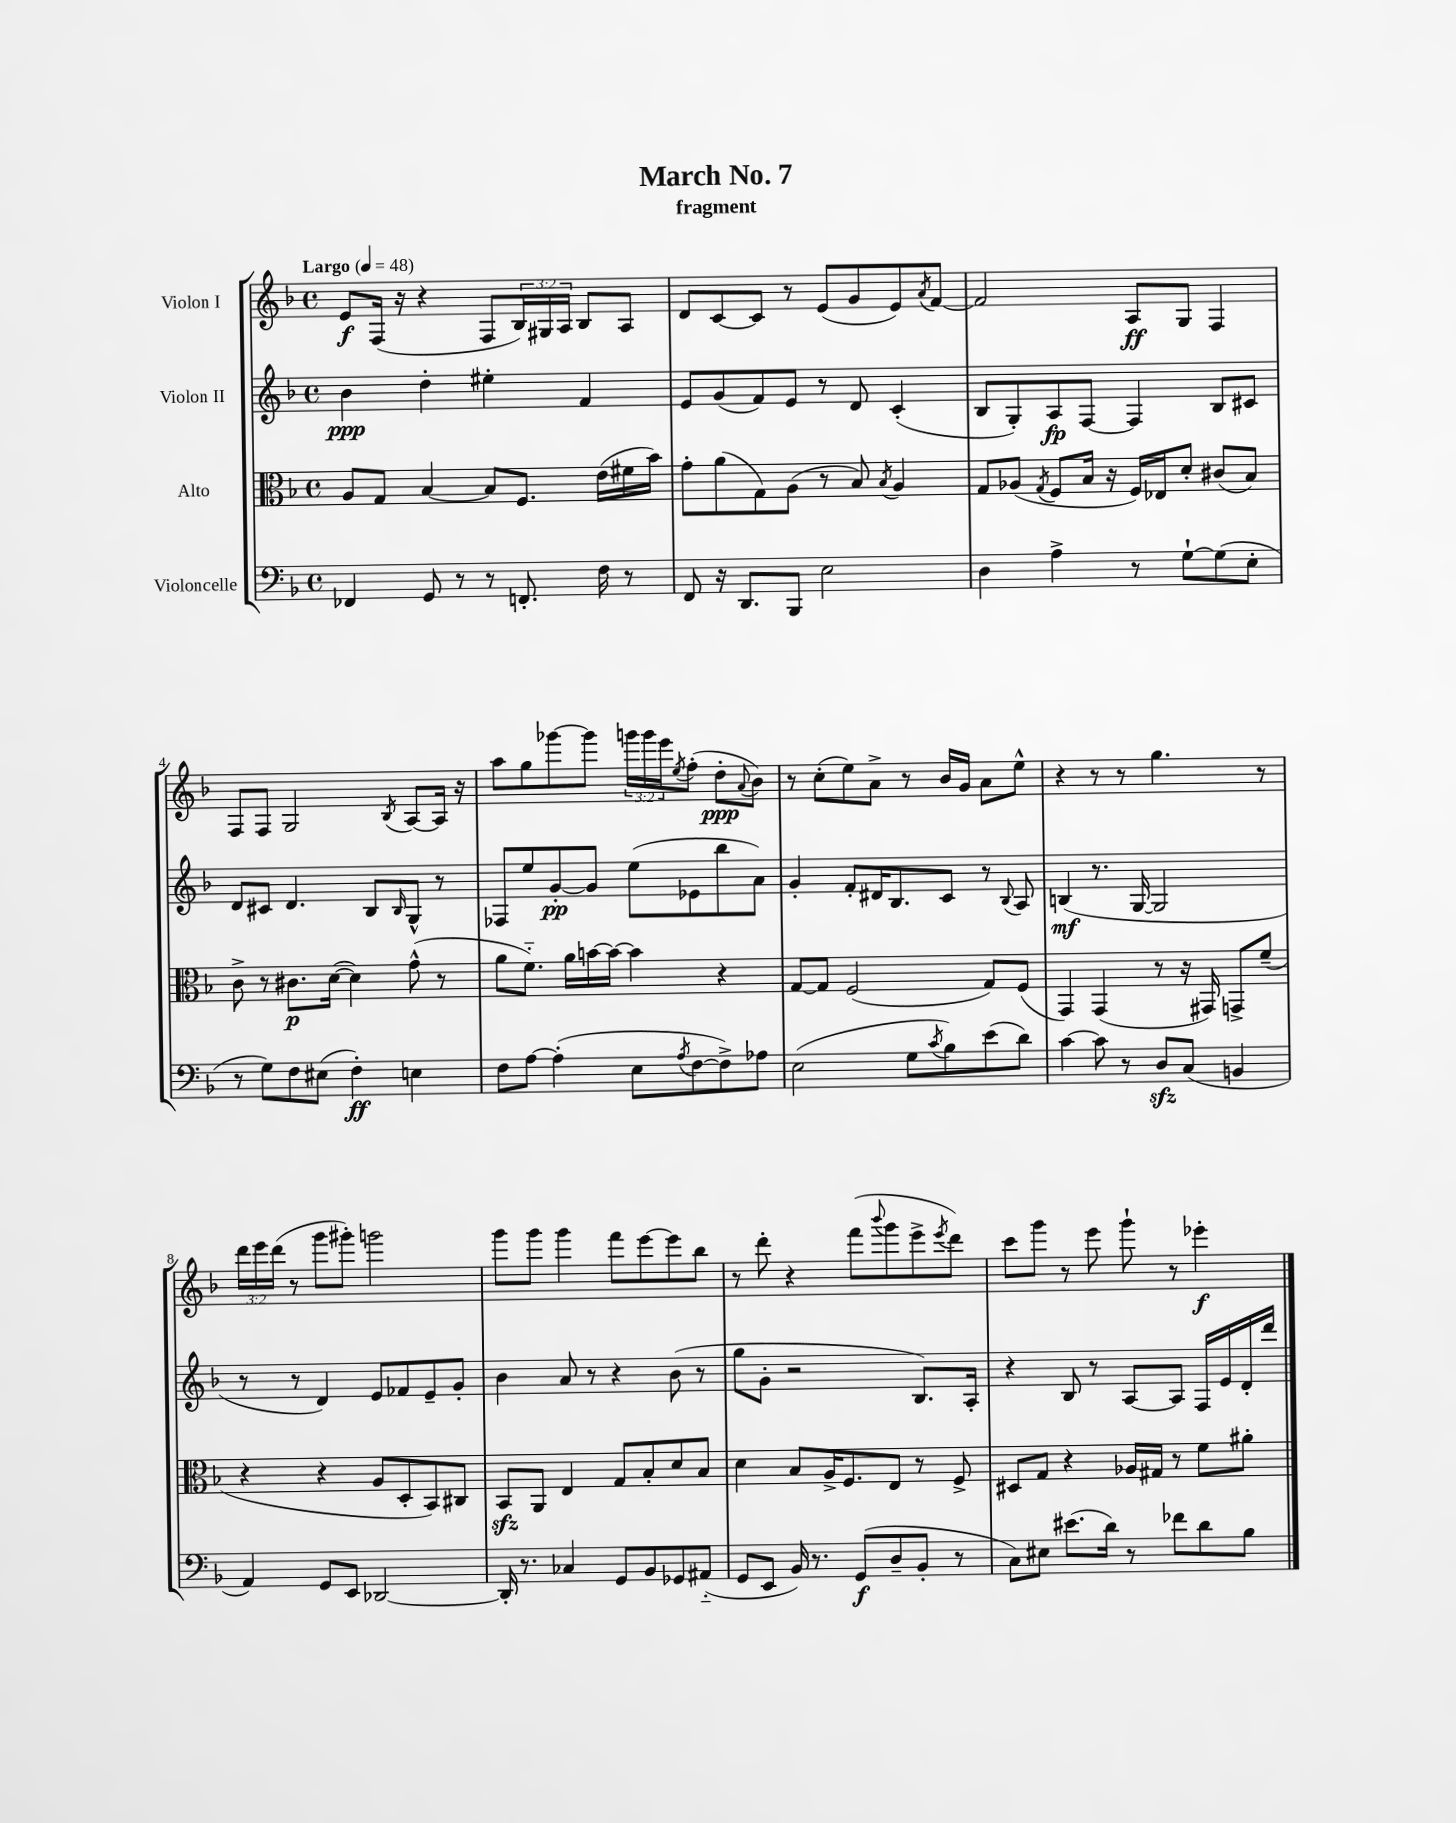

**kern	**kern	**kern	**kern
*staff4	*staff3	*staff2	*staff1
*clefF4	*clefC3	*clefG2	*clefG2
*k[b-]	*k[b-]	*k[b-]	*k[b-]
*M4/4	*M4/4	*M4/4	*M4/4
*met(c)	*met(c)	*met(c)	*met(c)
*MM48	*MM48	*MM48	*MM48
4FF-	8A	4b-	8e
.	8G	.	(16F
.	.	.	16r
8GG	[4B-	4dd'	4r
8r	.	.	.
8r	8B-]	4ee#'	8F
8.FF'	8.F	.	24B-)
.	.	.	24G#
.	.	.	24A
.	.	4f	8B-
16F	(16e	.	.
8r	16f#	.	8A
.	16b-)	.	.
=	=	=	=
8FF	8g'	8e	8d
16r	(8a	(8g	[8c
8.DD	.	.	.
.	8G)	8f)	8c]
8BBB-	(8A	8e	8r
2E	8r	8r	(8e
.	8B-)	8d	8g
.	8qB-	.	.
.	4A	(4c'	8e)
.	.	.	8qa
.	.	.	[8f
=	=	=	=
4D	8G	8B-	2f]
.	(8A-	8G')	.
.	8qG	.	.
4A^	8F	8A	.
.	16B-	[8F	.
.	16r	.	.
8r	16F)	4F]	8A
.	16E-	.	.
[8G`	8d'	.	8G
(8G]	(8c#	8B-	4F
8E'	8B-)	8c#	.
=	=	=	=
8r	8c^	8d	8F
8G)	8r	8c#	8F
8F	8.c#	4.d	2G
(8E#	.	.	.
.	([16d	.	.
4F')	4d])	.	.
.	.	8B-	.
.	.	16qqB-	8qB-
4E	(8g^^	8G^^	[8A
.	8r	8r	16A]
.	.	.	16r
=	=	=	=
8F	8a	8F-	8aa
[8A	8.f'~)	8ee	8gg
(4A']	.	[8g'	[8ggg-
.	16a	.	.
.	[16b	8g]	8ggg-]
.	16b_	.	.
8E	4b]	(8ee	24ggg
.	.	.	24ggg
.	.	.	24eee
8qA	.	.	8qee
[8F	.	8e-	(8ff'
8F^])	4r	8bb-	8dd'
.	.	.	8qqa
8A-	.	8a)	8b-)
=	=	=	=
(2E	[8G	4g'	8r
.	8G]	.	(8cc'
.	(2F	8f'	8ee)
.	.	16d#	8a^
.	.	8.B-	.
8G	.	.	8r
8qc	.	.	.
8B-)	.	8c	16b-
.	.	.	16g
(8e	8G)	8r	8a
.	.	8qqB-	.
8d)	(8F	8A	8ee^^
=	=	=	=
[4c	4GG)	(4B	4r
8c]	(4GG	8.r	8r
8r	.	.	8r
.	.	[16G	.
8D	8r	2G]	4.gg
(8C	16r	.	.
.	16GG#)	.	.
4BB	8GG^	.	.
.	(8f~	.	8r
=	=	=	=
4AA)	4r	8r	24ddd
.	.	.	24eee
.	.	.	(24ddd
.	.	8r	8r
8GG	4r	4d)	8ggg
8EE	.	.	8ggg#')
[2DD-	8A	8e	2ggg
.	8D'	8f-	.
.	8BB-)	8e~	.
.	8C#	8g'	.
=	=	=	=
16DD-']	8BB-	4b-	8ggg
8.r	.	.	.
.	8AA	.	8ggg
4C-	4E	8a	4ggg
.	.	8r	.
8GG	8G	4r	8fff
8BB-	8B-'	.	[8eee
8GG-	8d	(8b-	8eee]
(8AA#'~	8B-	8r	8bb-
=	=	=	=
8GG	4d	8gg	8r
8EE	.	8g'	8ddd'
16BB-)	8B-	2r	4r
8.r	.	.	.
.	16A^	.	.
.	8.F	.	.
(8GG	.	.	(8fff
.	.	.	8qqbbb-
8D~	8E	.	8ggg
8BB-'	8r	8.B-)	8eee^
.	.	.	8qeee
8r	8F^	.	8ddd)
.	.	16A'	.
=	=	=	=
8C)	8D#	4r	8ccc
8E#	8G	.	8ggg
(8.e#	4r	8B-	8r
.	.	8r	8eee
16d)	.	.	.
8r	16A-	[8A	8ggg`
.	16G#	.	.
8f-	8r	8A]	8r
8d	8f	16F	4eee-'
.	.	16e	.
8B-	8a#'	16d'	.
.	.	16ddd	.
==	==	==	==
*-	*-	*-	*-
